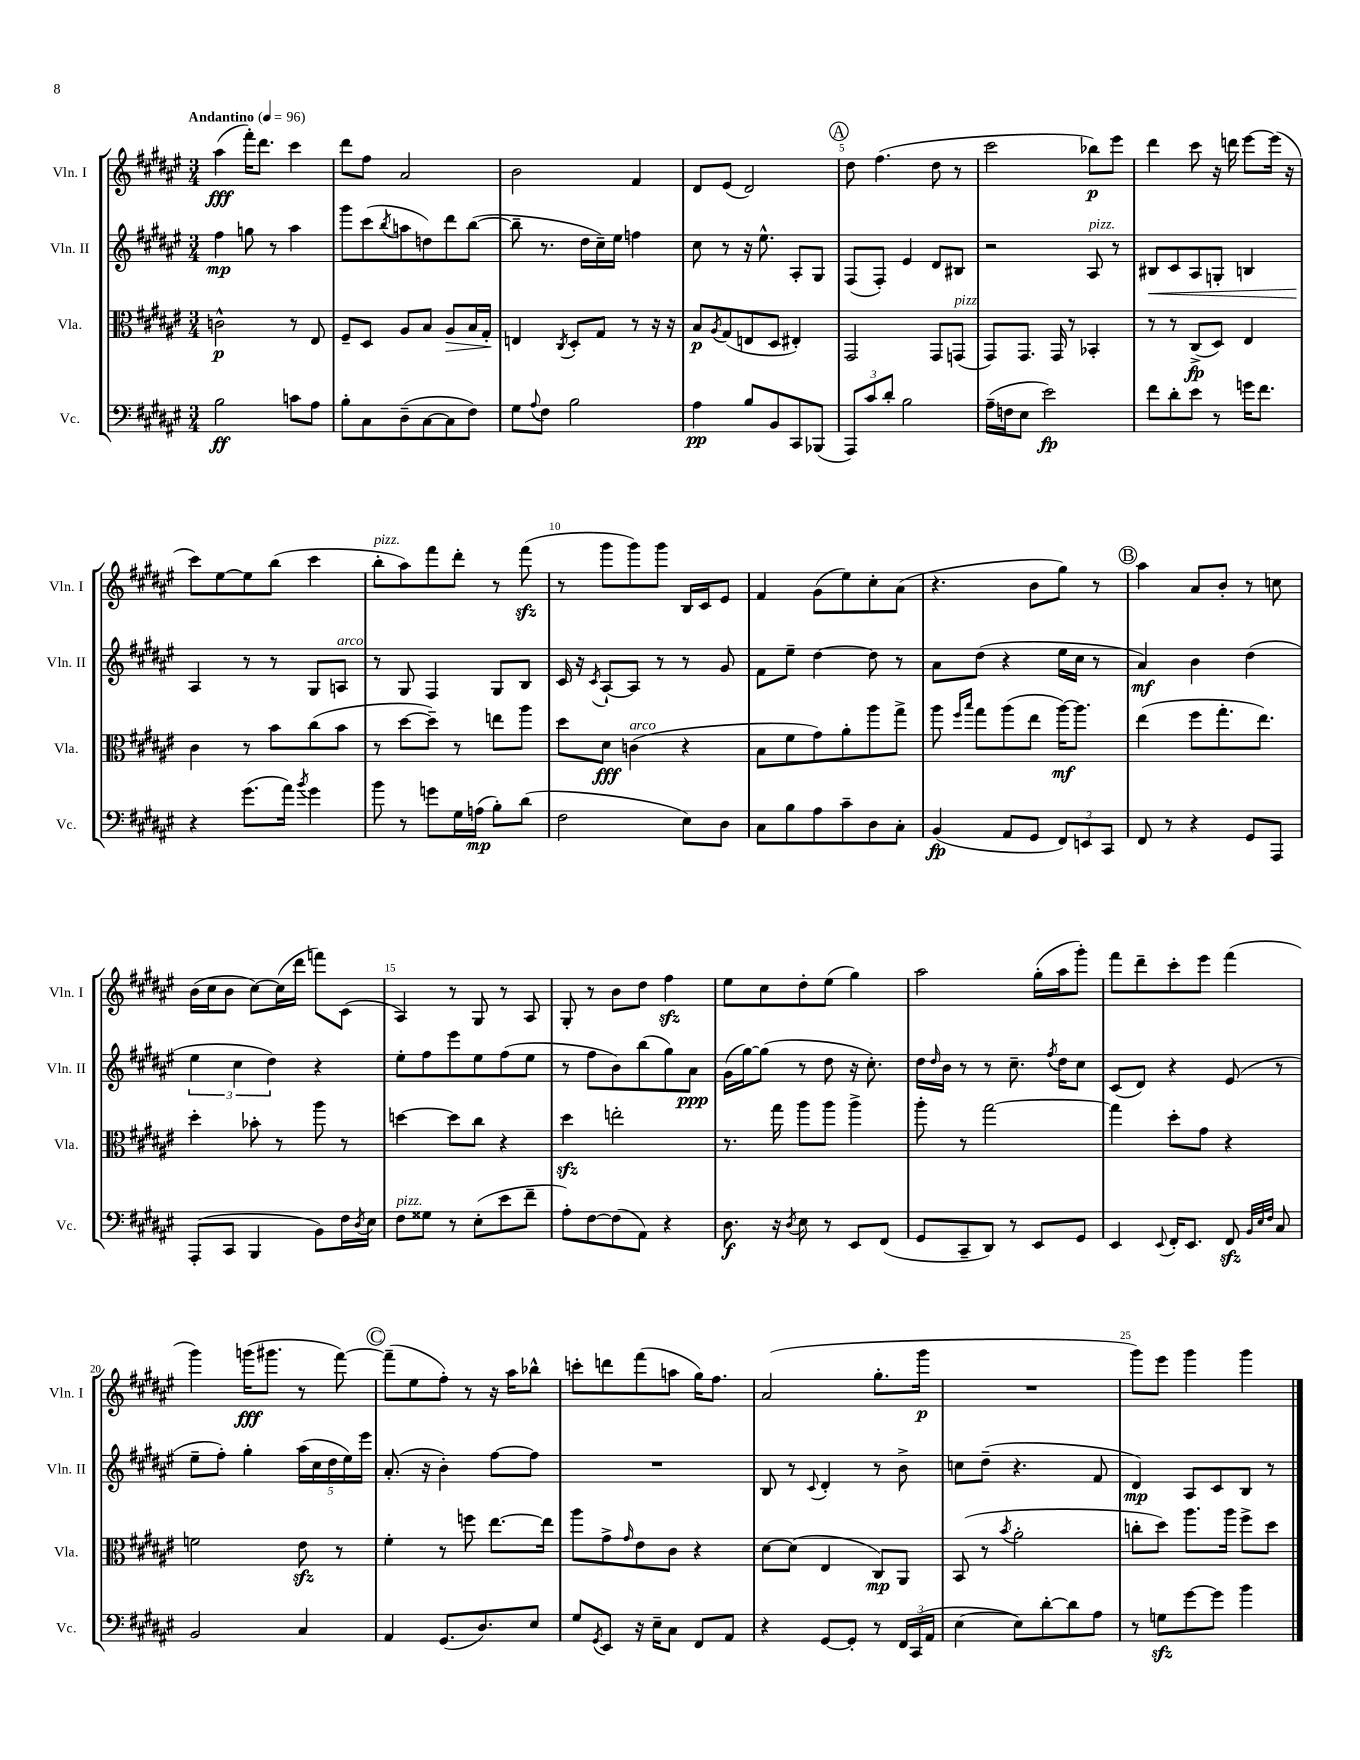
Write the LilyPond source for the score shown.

<<
\new StaffGroup <<
\new Staff = "s0" \with { instrumentName = "Vln. I" shortInstrumentName = "Vln. I" } {
    \clef treble \key fis \major \numericTimeSignature \time 3/4 \tempo "Andantino" 4 = 96
    ais''4\fff( fis'''16-.) dis'''8. cis'''4 |
    dis'''8 fis''8 ais'2 |
    b'2 fis'4 |
    dis'8 eis'8( dis'2) |
    \mark \markup { \circle "A" } dis''8 fis''4.( dis''8 r8 |
    cis'''2 bes''8\p) eis'''8 |
    dis'''4 cis'''8 r16 d'''16 eis'''8~ eis'''16( r16 |
    cis'''8) eis''8~ eis''8 b''8( cis'''4 |
    b''8-.^\markup { \italic "pizz." } ais''8) fis'''8 dis'''8-. r8 fis'''8\sfz( |
    r8 gis'''8 gis'''8) gis'''8 b16 cis'16 eis'8 |
    fis'4 gis'8( eis''8) cis''8-. ais'8( |
    r4. b'8 gis''8) r8 |
    \mark \markup { \circle "B" } ais''4 ais'8 b'8-. r8 c''8 |
    b'16( cis''16 b'8 cis''8~) cis''16( dis'''16 f'''8) cis'8( |
    ais4) r8 gis8 r8 ais8 |
    gis8-. r8 b'8 dis''8 fis''4\sfz |
    eis''8 cis''8 dis''8-. eis''8( gis''4) |
    ais''2 gis''16-.( ais''16 gis'''8-.) |
    fis'''8 dis'''8-- cis'''8-. eis'''8 fis'''4( |
    gis'''4) g'''16\fff( gis'''8. r8 fis'''8~) |
    \mark \markup { \circle "C" } fis'''8--( eis''8 fis''8-.) r8 r16 ais''16 bes''8-^ |
    c'''8-. d'''8 fis'''8( a''8 gis''16) fis''8. |
    ais'2( gis''8.-. gis'''16\p |
    R2. |
    gis'''8) eis'''8 gis'''4 gis'''4 \bar "|." |
}
\new Staff = "s1" \with { instrumentName = "Vln. II" shortInstrumentName = "Vln. II" } {
    \clef treble \key fis \major \numericTimeSignature \time 3/4
    fis''4\mp g''8 r8 ais''4 |
    gis'''8 cis'''8( \acciaccatura { b''8 } a''8 d''8) dis'''8 b''8~( |
    b''8-- r8. dis''16 cis''16--) eis''16 f''4 |
    cis''8 r8 r16 eis''8.-^ ais8-. gis8 |
    \mark \markup { \circle "A" } fis8( fis8-.) eis'4 dis'8 bis8 |
    r2 ais8^\markup { \italic "pizz." } r8 |
    bis8\< cis'8 ais8 g8-. b4 |
    ais4\! r8 r8 gis8 a8^\markup { \italic "arco" } |
    r8 gis8 fis4 gis8 b8 |
    cis'16 r16 \acciaccatura { cis'8 } ais8~-! ais8 r8 r8 gis'8 |
    fis'8 eis''8-- dis''4~ dis''8 r8 |
    ais'8 dis''8( r4 eis''16 cis''16 r8 |
    \mark \markup { \circle "B" } ais'4\mf) b'4 dis''4( |
    \tuplet 3/2 { eis''4 cis''4 dis''4) } r4 |
    eis''8-. fis''8 eis'''8 eis''8 fis''8( eis''8 |
    r8 fis''8 b'8) b''8( gis''8) ais'8\ppp |
    gis'16( gis''16~) gis''8( r8 dis''8 r16 cis''8.-.) |
    dis''16 \grace { dis''16 } b'16 r8 r8 cis''8.-- \acciaccatura { fis''8 } dis''16 cis''8 |
    cis'8( dis'8) r4 eis'8( r8 |
    eis''8-- fis''8-.) gis''4-. \tuplet 5/4 { ais''16( cis''16 dis''16 eis''16) eis'''16 } |
    \mark \markup { \circle "C" } ais'8.-.( r16 b'4-.) fis''8~ fis''8 |
    R2. |
    b8 r8 \appoggiatura { cis'8 } dis'4-. r8 b'8-> |
    c''8 dis''8--( r4. fis'8 |
    dis'4\mp) ais8 cis'8 b8 r8 \bar "|." |
}
\new Staff = "s2" \with { instrumentName = "Vla." shortInstrumentName = "Vla." } {
    \clef alto \key fis \major \numericTimeSignature \time 3/4
    c'2-^\p r8 eis8 |
    fis8-- dis8 ais8 b8 ais8\> b16 gis16-.\! |
    e4 \acciaccatura { cis8 } dis8-. gis8 r8 r16 r16 |
    b8\p \acciaccatura { ais8 } gis8( e8 dis8 eis4-.) |
    \mark \markup { \circle "A" } gis,2 gis,8 g,8^\markup { \italic "pizz." }( |
    gis,8) gis,8. gis,16 r8 bes,4-. |
    r8 r8 cis8->\fp( dis8) eis4 |
    cis'4 r8 b'8 cis''8( b'8 |
    r8 dis''8~ dis''8--) r8 e''8 ais''8 |
    dis''8 dis'8\fff c'4^\markup { \italic "arco" }( r4 |
    b8 fis'8 gis'8) ais'8-. ais''8 gis''8-> |
    ais''8 \grace { fis''16 b''16 } gis''8 ais''8( eis''8 ais''16~\mf) ais''8. |
    \mark \markup { \circle "B" } eis''4( fis''8 gis''8.-. eis''8.) |
    dis''4-. bes'8-. r8 ais''8 r8 |
    d''4~ d''8 cis''8 r4 |
    dis''4\sfz e''2-. |
    r8. gis''16 ais''8 ais''8 ais''4-> |
    ais''8-. r8 gis''2~ |
    gis''4 dis''8-. gis'8 r4 |
    f'2 eis'8\sfz r8 |
    \mark \markup { \circle "C" } fis'4-. r8 f''8 eis''8.~ eis''16 |
    ais''8 gis'8-> \grace { gis'16 } eis'8 cis'8 r4 |
    dis'8~ dis'8( eis4 cis8\mp) ais,8 |
    b,8( r8 \acciaccatura { b'8 } ais'2-. |
    c''8-. dis''8) ais''8. ais''16 fis''8-> dis''8 \bar "|." |
}
\new Staff = "s3" \with { instrumentName = "Vc." shortInstrumentName = "Vc." } {
    \clef bass \key fis \major \numericTimeSignature \time 3/4
    b2\ff c'8 ais8 |
    b8-. cis8 dis8--( cis8~ cis8 fis8) |
    gis8 \appoggiatura { ais8 } fis8 b2 |
    ais4\pp b8 b,8 cis,8 bes,,8( |
    \mark \markup { \circle "A" } \tuplet 3/2 { ais,,8) cis'8 dis'8-. } b2 |
    ais16--( f16 eis8 eis'2\fp) |
    fis'8 dis'8-. eis'8 r8 g'16 fis'8. |
    r4 gis'8.( ais'16) \acciaccatura { b'8 } gis'4 |
    b'8 r8 g'8 gis16 a16\mp( b8-.) dis'8( |
    fis2 eis8) dis8 |
    cis8 b8 ais8 cis'8-- dis8 cis8-. |
    b,4\fp( ais,8 gis,8 \tuplet 3/2 { fis,8) e,8 cis,8 } |
    \mark \markup { \circle "B" } fis,8 r8 r4 gis,8 ais,,8 |
    ais,,8-.( cis,8 b,,4 b,8) fis16 \acciaccatura { dis8 } eis16 |
    fis8^\markup { \italic "pizz." } gisis8 r8 eis8-.( eis'8 fis'8-- |
    ais8-.) fis8~ fis8( ais,8) r4 |
    dis8.\f r16 \acciaccatura { dis8 } eis8 r8 eis,8 fis,8( |
    gis,8 cis,8-- dis,8) r8 eis,8 gis,8 |
    eis,4 \appoggiatura { eis,8 } fis,16-. eis,8. fis,8\sfz \grace { b,32 eis32 fis32 } cis8 |
    b,2 cis4 |
    \mark \markup { \circle "C" } ais,4 gis,8.( dis8.) eis8 |
    gis8 \acciaccatura { gis,8 } eis,8 r16 eis16-- cis8 fis,8 ais,8 |
    r4 gis,8~ gis,8-. r8 \tuplet 3/2 { fis,16 cis,16( ais,16 } |
    eis4~ eis8) dis'8~-. dis'8 ais8 |
    r8 g8\sfz gis'8~ gis'8 b'4 \bar "|." |
}
>>
>>
\layout { \context { \Score \override BarNumber.break-visibility = ##(#f #t #t) barNumberVisibility = #(every-nth-bar-number-visible 5) } }
